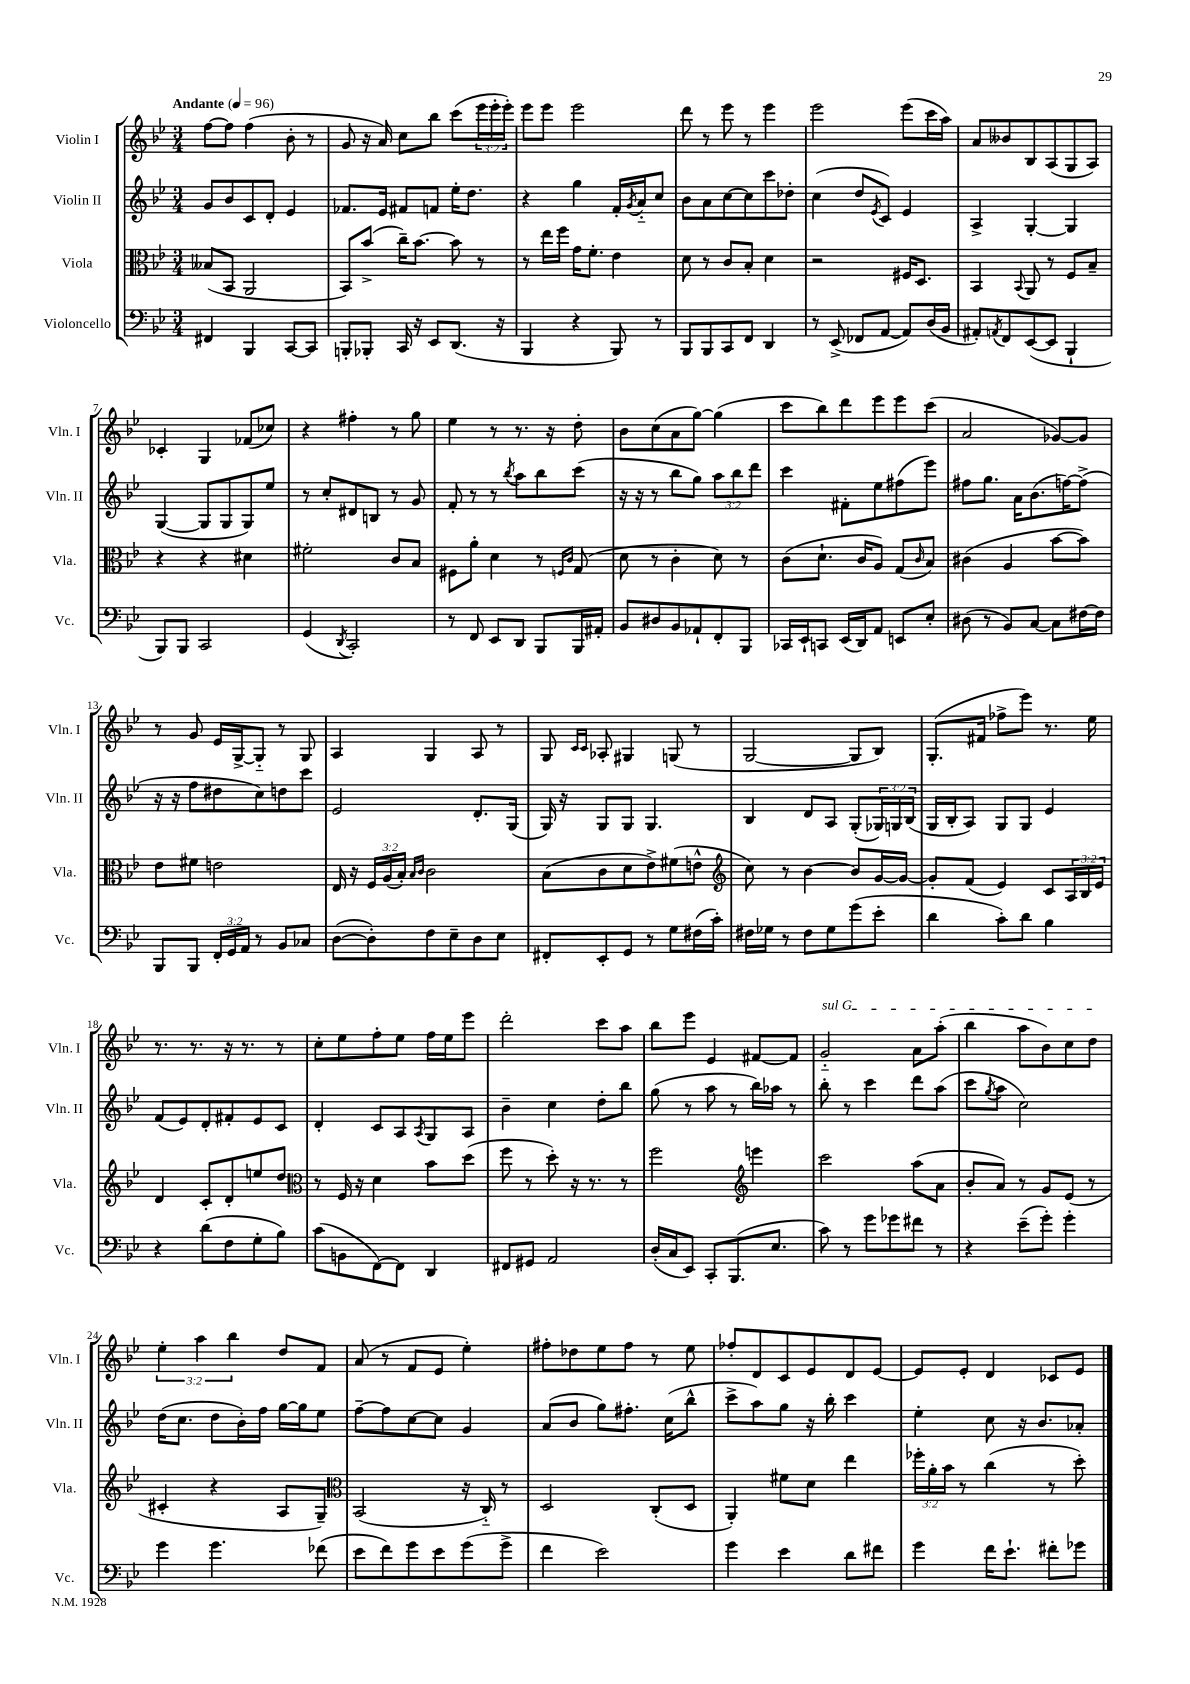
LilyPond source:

<<
\new StaffGroup <<
\new Staff = "s0" \with { instrumentName = "Violin I" shortInstrumentName = "Vln. I" } {
    \clef treble \key bes \major \numericTimeSignature \time 3/4 \override Staff.TupletNumber.text = #tuplet-number::calc-fraction-text \tempo "Andante" 4 = 96
    f''8~ f''8 f''4( bes'8-. r8 |
    g'8 r16 a'16) c''8 bes''8 c'''8( \tuplet 3/2 { ees'''16 ees'''16-. ees'''16-.) } |
    ees'''8 ees'''8 ees'''2 |
    d'''8 r8 ees'''8 r8 ees'''4 |
    ees'''2 ees'''8( c'''16 a''16) |
    a'8 beses'8 bes8 a8( g8 a8) |
    ces'4-. g4 fes'8( ces''8) |
    r4 fis''4-. r8 g''8 |
    ees''4 r8 r8. r16 d''8-. |
    bes'8 c''8( a'8 g''8~) g''4( |
    c'''8 bes''8) d'''8 ees'''8 ees'''8 c'''8( |
    a'2 ges'8~) ges'8 |
    r8 g'8 ees'16 g16~-> g8-_ r8 g8 |
    a4 g4 a8 r8 |
    g8 \grace { c'16 c'16 } aes8-. gis4 g8( r8 |
    g2~ g8 bes8) |
    g8.-.( fis'16 fes''8-> ees'''8) r8. ees''16 |
    r8. r8. r16 r8. r8 |
    c''8-. ees''8 f''8-. ees''8 f''16 ees''16 ees'''8 |
    d'''2-. c'''8 a''8 |
    bes''8 ees'''8 ees'4 fis'8~ fis'8 |
    \once \override TextSpanner.bound-details.left.text = \markup { \italic "sul G" } g'2-_\startTextSpan a'8 a''8-.( |
    bes''4 a''8 bes'8) c''8 d''8\stopTextSpan |
    \tuplet 3/2 { ees''4-. a''4 bes''4 } d''8 f'8 |
    a'8( r8 f'8 ees'8 ees''4-.) |
    fis''8-. des''8 ees''8 fis''8 r8 ees''8 |
    fes''8-. d'8 c'8 ees'8 d'8 ees'8~ |
    ees'8 ees'8-. d'4 ces'8 ees'8 \bar "|." |
}
\new Staff = "s1" \with { instrumentName = "Violin II" shortInstrumentName = "Vln. II" } {
    \clef treble \key bes \major \numericTimeSignature \time 3/4 \override Staff.TupletNumber.text = #tuplet-number::calc-fraction-text
    g'8 bes'8 c'8 d'8-. ees'4 |
    fes'8. ees'16 fis'8 f'8 ees''16-. d''8. |
    r4 g''4 f'16-. \acciaccatura { g'8 } a'16-_ c''8 |
    bes'8 a'8 c''8~ c''8 c'''8 des''8-. |
    c''4( d''8 \acciaccatura { ees'8 } c'8) ees'4 |
    a4-> g4~-. g4 |
    g4~( g8 g8 g8) ees''8 |
    r8 c''8-. dis'8 b8 r8 g'8 |
    f'8-. r8 r8 \acciaccatura { bes''8 } a''8 bes''8 c'''8( |
    r16 r16 r8 bes''8 g''8) \tuplet 3/2 { a''8 bes''8 d'''8 } |
    c'''4 fis'8-. ees''8 fis''8( ees'''8) |
    fis''8 g''8. a'16 bes'8.( f''16~) f''8->( |
    r16 r16 f''8 dis''8 c''8) d''8 c'''8 |
    ees'2 d'8.-. g16( |
    g16) r16 g8 g8 g4. |
    bes4 d'8 a8 g8-.( \tuplet 3/2 { ges16) g16 bes16( } |
    g16 bes16-. a8) g8 g8 ees'4 |
    f'8( ees'8) d'8-. fis'8-. ees'8 c'8 |
    d'4-. c'8 a8 \acciaccatura { a8 } g8 a8 |
    bes'4-- c''4 d''8-. bes''8 |
    g''8( r8 a''8 r8 bes''16) aes''16 r8 |
    bes''8-. r8 c'''4 d'''8 a''8( |
    c'''8 \acciaccatura { g''8 } a''8 c''2) |
    d''16( c''8. d''8 bes'16-.) f''16 g''16~ g''16 ees''8 |
    f''8~-- f''8 c''8~ c''8 g'4 |
    a'8( bes'8 g''8) fis''8.-. c''16( bes''8-^ |
    c'''8-> a''8) g''8 r16 bes''16-. c'''4 |
    ees''4-. c''8 r16 bes'8. aes'8-. \bar "|." |
}
\new Staff = "s2" \with { instrumentName = "Viola" shortInstrumentName = "Vla." } {
    \clef alto \key bes \major \numericTimeSignature \time 3/4 \override Staff.TupletNumber.text = #tuplet-number::calc-fraction-text
    beses8( bes,8 a,2 |
    bes,8) bes'8->( c''16--) bes'8.~ bes'8 r8 |
    r8 ees''16 f''16 g'16 f'8.-. ees'4 |
    d'8 r8 c'8 bes8-. d'4 |
    r2 fis16 d8. |
    bes,4 \appoggiatura { bes,8 } a,8 r8 f8 bes8-- |
    r4 r4 dis'4 |
    fis'2-. c'8 bes8 |
    fis8 a'8-. d'4 r8 \grace { f16 c'16 } g8( |
    d'8 r8 c'4-. d'8) r8 |
    c'8( d'8.-! c'16 a8) g8( \grace { c'16 } bes8) |
    cis'4( a4 bes'8~ bes'8) |
    ees'8 fis'8 e'2 |
    ees16 r16 \tuplet 3/2 { f16 a16( bes16-.) } \grace { bes16 c'16 } c'2 |
    bes8( c'8 d'8 ees'8->) fis'8( e'8-^ |
    \clef treble c''8) r8 bes'4~ bes'8 g'16~ g'16~ |
    g'8-. f'8( ees'4) c'8 \tuplet 3/2 { a16 bes16 ees'16 } |
    d'4 c'8-. d'8-. e''8 d''8 |
    \clef alto r8 f16 r16 d'4 bes'8 d''8( |
    f''8 r8 d''8-.) r16 r8. r8 |
    f''2 \clef treble e'''4 |
    c'''2 a''8( a'8 |
    bes'8-. a'8) r8 g'8 ees'8( r8 |
    cis'4-. r4 a8 g8--) |
    \clef alto bes,2( r16 c16-_) r8 |
    d2 c8-.( d8 |
    a,4-.) fis'8 d'8 ees''4 |
    \tuplet 3/2 { fes''16-. a'16-. bes'16 } r8 c''4( r8 d''8-.) \bar "|." |
}
\new Staff = "s3" \with { instrumentName = "Violoncello" shortInstrumentName = "Vc." } {
    \clef bass \key bes \major \numericTimeSignature \time 3/4 \override Staff.TupletNumber.text = #tuplet-number::calc-fraction-text
    fis,4 bes,,4 c,8~ c,8 |
    b,,8-. bes,,8-. c,16 r16 ees,8 d,8.( r16 |
    bes,,4 r4 bes,,8) r8 |
    bes,,8 bes,,8 c,8 f,8 d,4 |
    r8 ees,8->( fes,8 a,8~ a,8) d16( bes,16 |
    ais,8-.) \acciaccatura { a,8 } f,8 ees,8~( ees,8 bes,,4-! |
    bes,,8) bes,,8 c,2 |
    g,4( \acciaccatura { d,8 } c,2-.) |
    r8 f,8 ees,8 d,8 bes,,8 bes,,16 ais,16-. |
    bes,8 dis8 bes,8 aes,8-! f,8-. bes,,8 |
    ces,16 ees,16-! c,8 ees,16( d,16) a,8 e,8 ees8-. |
    dis8( r8 bes,8) c8~ c8 fis16~ fis16 |
    bes,,8 bes,,8 \tuplet 3/2 { f,16-. g,16 a,16 } r8 bes,8 ces8 |
    d8~( d8-.) f8 ees8-- d8 ees8 |
    fis,8-. ees,8-. g,8 r8 g8 fis16( c'16-.) |
    fis16 ges16 r8 fis8 ges8 g'8( ees'8-. |
    d'4 c'8-.) d'8 bes4 |
    r4 d'8( f8 g8-. bes8) |
    c'8( b,8 f,8~) f,8 d,4 |
    fis,8 gis,8 a,2 |
    d16-.( c16 ees,8) c,8-. bes,,8.( ees8. |
    c'8) r8 g'8 ges'8 fis'8 r8 |
    r4 ees'8--( g'8-.) g'4-. |
    g'4 g'4. fes'8( |
    ees'8 f'8) g'8 ees'8 g'8( g'8-> |
    f'4 ees'2) |
    g'4 ees'4 d'8 fis'8 |
    g'4 f'16 ees'8.-! fis'8-. ges'8 \bar "|." |
}
>>
>>
